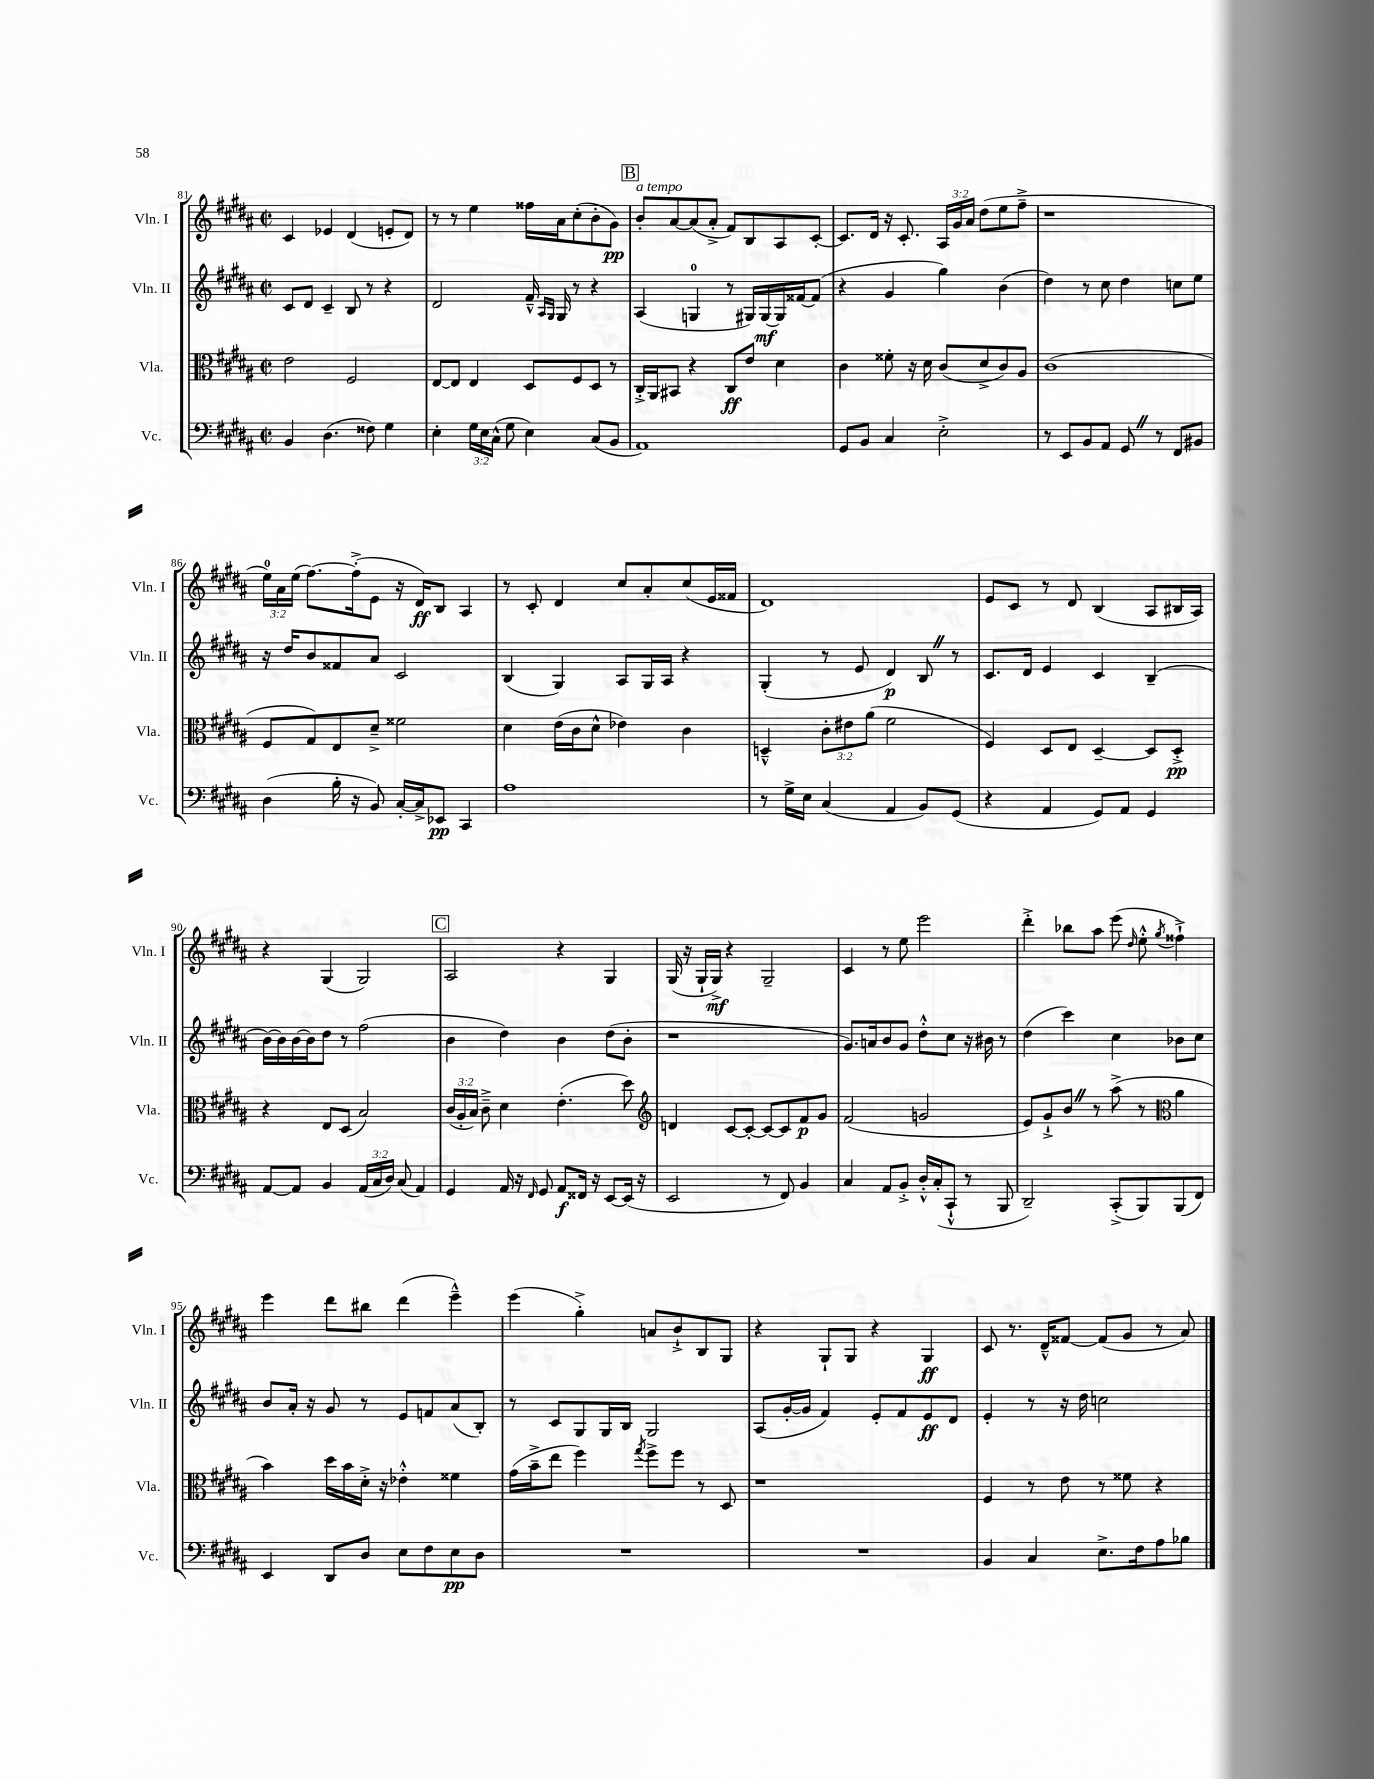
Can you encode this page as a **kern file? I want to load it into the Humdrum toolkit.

**kern	**kern	**kern	**kern
*staff4	*staff3	*staff2	*staff1
*clefF4	*clefC3	*clefG2	*clefG2
*k[f#c#g#d#a#]	*k[f#c#g#d#a#]	*k[f#c#g#d#a#]	*k[f#c#g#d#a#]
*M2/2	*M2/2	*M2/2	*M2/2
*met(c|)	*met(c|)	*met(c|)	*met(c|)
4BB	2e	8c#	4c#
.	.	8d#	.
(4.D#	.	4c#~	4e-
.	2F#	8B	(4d#
8F##)	.	8r	.
4G#	.	4r	8e'
.	.	.	8d#)
=	=	=	=
4E'	[8E	2d#	8r
.	8E]	.	8r
24G#	4E	.	4ee
24E	.	.	.
(24C#^^	.	.	.
8G#	.	.	.
4E)	8D#	16f#~^^	16ff##
.	.	16qqA#	.
.	.	16qqG#	.
.	.	16G#	16a#
.	8F#	8r	(8cc#'
(8C#	8D#	4r	8b'
8BB	8r	.	8g#)
=	=	=	=
1AA#)	16C#'^	(4A#	8b'
.	16AA#	.	.
.	8BB#	.	[8a#
.	4r	4G	(8a#]
.	.	.	8a#'^
.	8C#	8r	8f#)
.	8e	16G#)	8B
.	.	[16G#	.
.	4d#	16G#]	8A#
.	.	[16f##	.
.	.	(8f##]	[8c#'
=	=	=	=
8GG#	4c#	4r	8.c#]
8BB	.	.	.
.	.	.	16d#
4C#	8f##'	4g#	16r
.	.	.	8.c#'
.	16r	.	.
.	16d#	.	.
2E'^	(8c#	4gg#)	24A#
.	.	.	24g#
.	.	.	24a#
.	8d#^	.	(8dd#
.	8c#)	(4b	8ee
.	8A#	.	8ff#~^
=	=	=	=
8r	(1c#	4dd#)	1r
8EE	.	.	.
8BB	.	8r	.
8AA#	.	8cc#	.
8GG#	.	4dd#	.
8r	.	.	.
8FF#	.	8cc	.
8BB#	.	8ee	.
=	=	=	=
(4D#	8F#	16r	24ee)
.	.	.	24a#
.	.	16dd#	.
.	.	.	(24ee
.	8G#)	8b	[8.ff#)
16B'	8E	8f##	.
16r	.	.	(16ff#'^]
8BB)	8d#~^	8a#	8e
[16C#'	2f##	2c#	16r
16C#^]	.	.	16d#)
8EE-	.	.	8B
4CC#	.	.	4A#
=	=	=	=
1A#	4d#	(4B	8r
.	.	.	8c#'
.	(16e	4G#)	4d#
.	16c#	.	.
.	8d#^^	.	.
.	4e-)	8A#	8cc#
.	.	16G#	8a#'
.	.	16A#	.
.	4c#	4r	(8cc#
.	.	.	16e
.	.	.	16f##
=	=	=	=
8r	4D~^^	(4G#'	1d#)
16G#^	.	.	.
16E	.	.	.
(4C#	12c#'	8r	.
.	12e#	.	.
.	.	8e	.
.	(12a#	.	.
4AA#	2f#	4d#)	.
8BB)	.	8B	.
(8GG#	.	8r	.
=	=	=	=
4r	4F#)	8.c#	8e
.	.	.	8c#
.	.	16d#	.
4AA#	8D#	4e	8r
.	8E	.	8d#
8GG#)	[4D#~	4c#	(4B
8AA#	.	.	.
4GG#	8D#]	(4B~	8A#
.	8D#'^	.	16B#
.	.	.	16A#)
=	=	=	=
[8AA#	4r	[16b)	4r
.	.	16b]	.
8AA#]	.	[16b	.
.	.	16b]	.
4BB	8E	8dd#	(4G#
.	(8D#	8r	.
(24AA#	2B)	(2ff#	2G#)
24C#	.	.	.
24D#)	.	.	.
(8C#	.	.	.
4AA#)	.	.	.
=	=	=	=
4GG#	(24c#	4b	2A#
.	24A#'	.	.
.	24B)	.	.
.	8c#~^	.	.
16AA#	4d#	4dd#)	.
16r	.	.	.
16qqFF#	.	.	.
8GG#	.	.	.
8AA#	(4.e'	4b	4r
16FF##	.	.	.
16r	.	.	.
[8EE	.	(8dd#	4G#
(16EE]	8dd#)	8b'	.
16r	.	.	.
=	=	=	=
*	*clefG2	*	*
2EE	4d	1r	(16G#
.	.	.	16r
.	.	.	16G#`
.	.	.	16G#^)
.	[8c#	.	4r
.	8c#'_	.	.
8r	8c#_	.	2G#~
8FF#)	8c#]	.	.
4BB	8f#	.	.
.	8g#	.	.
=	=	=	=
4C#	(2f#	8.g#)	4c#
.	.	16a	.
8AA#	.	8b	8r
8BB'^	.	8g#	8ee
16D#'^^	2g	8dd#'^^	2eee
(16C#'	.	.	.
8CC#`^^	.	8cc#	.
8r	.	16r	.
.	.	16b#	.
8BBB	.	8r	.
=	=	=	=
2DD#~)	8e)	(4dd#	4ddd#'^
.	8g#`^	.	.
.	8b	4ccc#)	8bb-
.	8r	.	8aa#
(8CC#'^	(8aa#^	4cc#	(8eee
.	.	.	16qqdd#
8BBB)	8r	.	8ee'^^
*	*clefC3	*	*
.	.	.	8qgg#
(8BBB	4a#	8b-	4ff##`^)
8FF#)	.	8cc#	.
=	=	=	=
4EE	4b)	8b	4eee
.	.	16a#'	.
.	.	16r	.
8DD#	16dd#	8g#	8ddd#
.	16b	.	.
8D#	16d#'^	8r	8bb#
.	16r	.	.
8E	4e-'^^	8e	(4ddd#
8F#	.	8f	.
8E	4f##	(8a#	4eee~^^)
8D#	.	8B')	.
=	=	=	=
1r	(16g#	8r	(4eee
.	16b~^	.	.
.	8ee	8c#	.
.	4ff#)	8G#	4gg#'^)
.	.	16G#	.
.	.	16B	.
.	8qgg#	.	.
.	8ff#^	2G#	8a
.	8ff#	.	8b`^
.	8r	.	8B
.	8D#	.	8G#
=	=	=	=
1r	1r	(8A#	4r
.	.	[16g#'	.
.	.	16g#]	.
.	.	4f#)	8G#`
.	.	.	8G#
.	.	8e'	4r
.	.	8f#	.
.	.	8e	4G#
.	.	8d#	.
=	=	=	=
4BB	4F#	4e'	8c#
.	.	.	8.r
4C#	8r	8r	.
.	.	.	16d#~^^
.	8e	16r	[8f##
.	.	16dd#	.
8.E^	8r	2cc	(8f##]
.	8f##	.	8g#
16F#	.	.	.
8A#	4r	.	8r
8B-	.	.	8a#)
==	==	==	==
*-	*-	*-	*-
